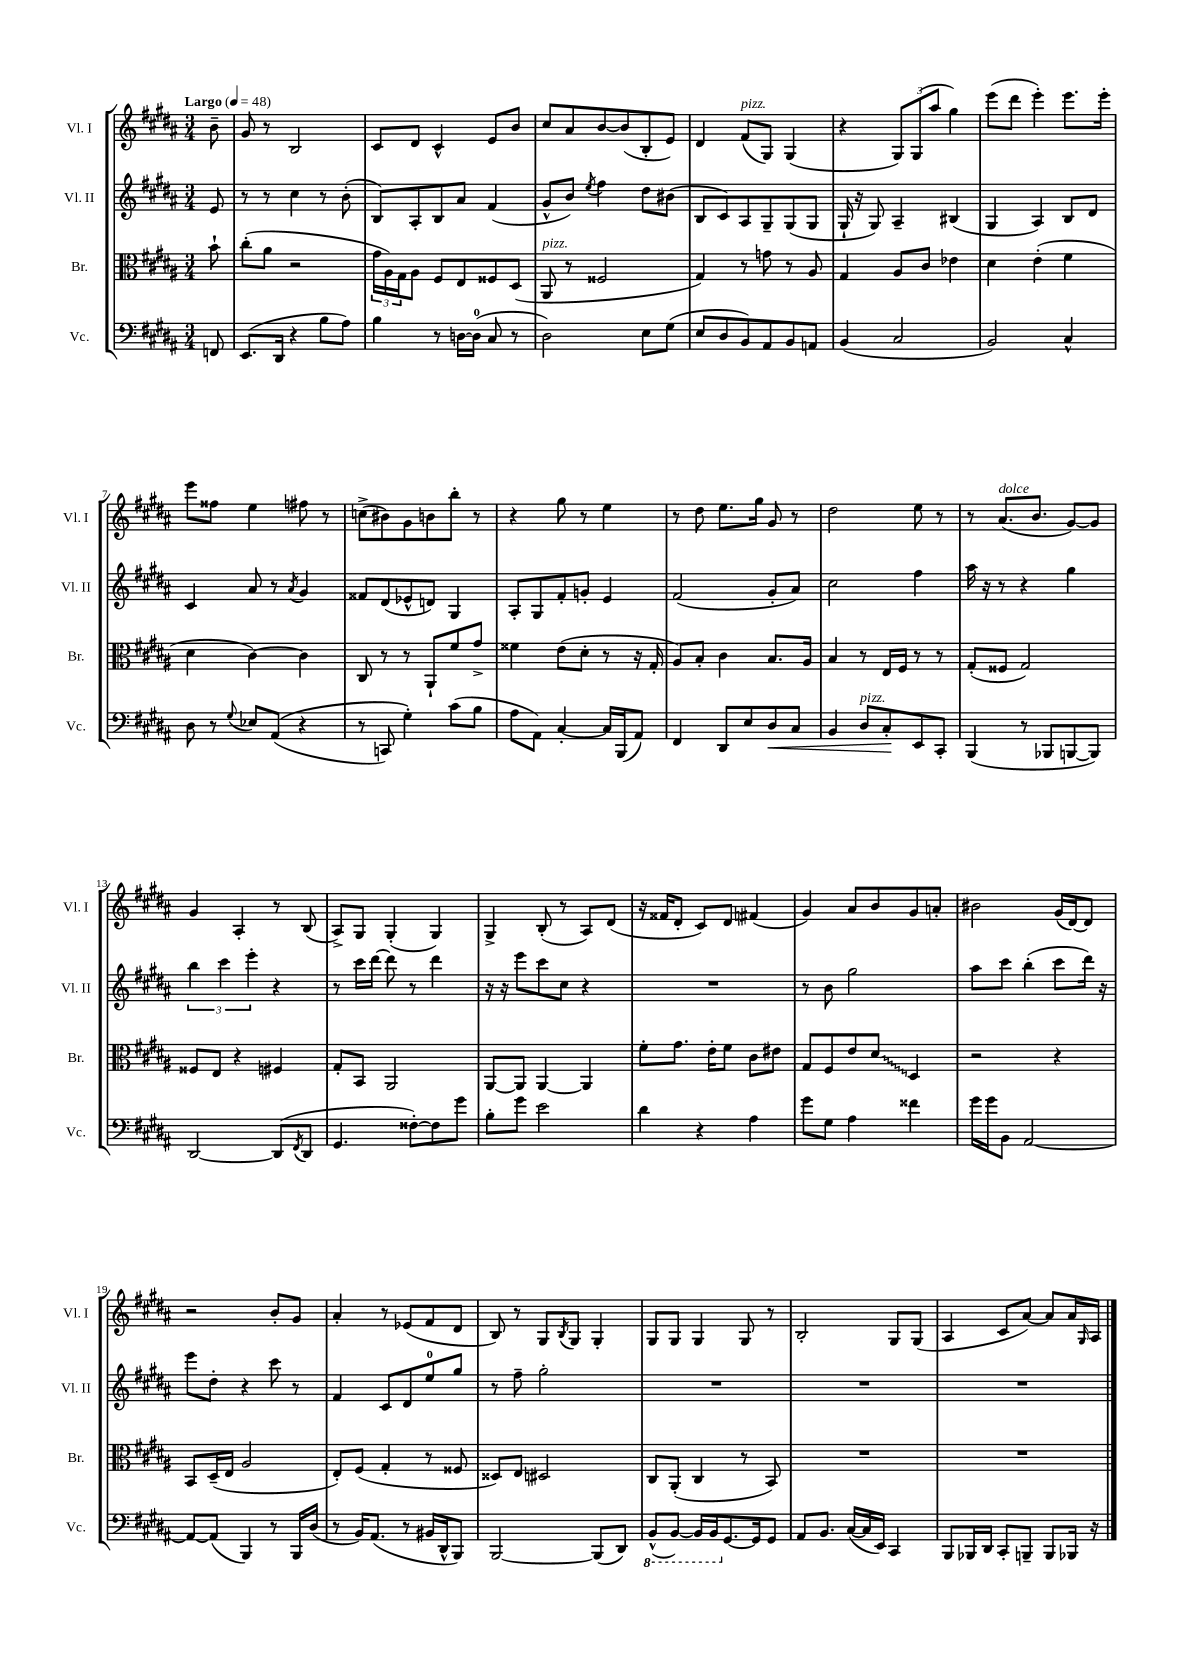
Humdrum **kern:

**kern	**kern	**kern	**kern
*staff4	*staff3	*staff2	*staff1
*clefF4	*clefC3	*clefG2	*clefG2
*k[f#c#g#d#a#]	*k[f#c#g#d#a#]	*k[f#c#g#d#a#]	*k[f#c#g#d#a#]
*M3/4	*M3/4	*M3/4	*M3/4
*MM48	*MM48	*MM48	*MM48
8FF	8b`	8e	8b~
=	=	=	=
(8.EE	(8cc#'	8r	8g#
.	8a#	8r	8r
16DD#	.	.	.
4r	2r	4cc#	2B
8B	.	8r	.
8A#)	.	(8b'	.
=	=	=	=
4B	24g#	8B)	8c#
.	24A#)	.	.
.	24G#	.	.
.	8A#	8A#'	8d#
8r	8F#	8B	4c#^^
[16D	8E	8a#	.
(16D]	.	.	.
8C#	8F##	(4f#	8e
8r	(8D#	.	8b
=	=	=	=
2D#)	8AA#	8g#^^	8cc#
.	8r	8b)	8a#
.	.	8qee	.
.	2F##	4ff#	[8b
.	.	.	(8b]
8E	.	8dd#	8B'
(8G#	.	(8b#	8e)
=	=	=	=
8E	4G#)	8B	4d#
8D#	.	8c#)	.
8BB)	8r	8A#	(8f#
8AA#	8g	8G#~	8G#)
8BB	8r	(8G#	(4G#
8AA	8A#	8G#	.
=	=	=	=
(4BB	4G#	16G#`	4r
.	.	16r	.
.	.	8G#)	.
2C#	8A#	4A#~	12G#)
.	.	.	(12G#
.	8c#	.	.
.	.	.	12aa#
.	4e-	(4B#	4gg#)
=	=	=	=
2BB)	4d#	4G#	(8eee
.	.	.	8ddd#
.	(4e'	4A#)	4eee')
4C#^^	4f#	8B	8.eee
.	.	8d#	.
.	.	.	16eee'
=	=	=	=
8D#	4d#	4c#	8eee
8r	.	.	8ff##
8qqG#	.	.	.
8E-	[4c#)	8a#	4ee
&((8AA#	.	8r	.
.	.	8qa#	.
4r	4c#]	4g#	8ff#
.	.	.	8r
=	=	=	=
8r	8C#	8f##	(8cc^
8CC)	8r	(8d#	8b#)
4G#'&)	8r	8e-^^	8g#
.	8AA#`	8d)	8b
(8c#	8f#	4G#	8bb'
8B	8g#^	.	8r
=	=	=	=
8A#	4f##	8A#'	4r
8AA#)	.	8G#	.
[4C#'	(8e	8f#'	8gg#
.	8d#'	8g'	8r
16C#]	8r	4e	4ee
(16BBB	.	.	.
8AA#)	16r	.	.
.	16G#'	.	.
=	=	=	=
4FF#	8A#)	(2f#	8r
.	8B'	.	8dd#
8DD#	4c#	.	8.ee
8E	.	.	.
.	.	.	16gg#
8D#	8.B	8g#'	8g#
8C#	.	8a#)	8r
.	16A#	.	.
=	=	=	=
4BB	4B	2cc#	2dd#
8D#	8r	.	.
8C#'	16E	.	.
.	16F#	.	.
8EE	8r	4ff#	8ee
8CC#'	8r	.	8r
=	=	=	=
(4BBB	(8G#'	16aa#	8r
.	.	16r	.
.	8F##	8r	(8.a#
8r	2G#)	4r	.
.	.	.	8.b
8BBB-	.	.	.
[8BBB	.	4gg#	[8g#)
8BBB])	.	.	8g#]
=	=	=	=
[2DD#	8F##	6bb	4g#
.	8E	.	.
.	.	6ccc#	.
.	4r	.	4A#'
.	.	6eee'	.
(8DD#]	4F#	4r	8r
8qFF#	.	.	.
8DD#	.	.	(8B
=	=	=	=
4.GG#	8G#'	8r	8A#^)
.	8BB	16ccc#	8G#
.	.	[16ddd#	.
.	2AA#	8ddd#]	(4G#'
[8F##')	.	8r	.
8F##]	.	4ddd#	4G#)
8g#	.	.	.
=	=	=	=
8B'	[8AA#	16r	4G#^
.	.	16r	.
8g#	8AA#]	8eee	.
2e	[4AA#	8ccc#	(8B'
.	.	8cc#	8r
.	4AA#]	4r	8A#)
.	.	.	(8d#
=	=	=	=
4d#	8f#'	2.r	16r
.	.	.	16f##
.	8.g#	.	8d#'
4r	.	.	8c#)
.	16e'	.	.
.	8f#	.	8d#
4A#	8c#	.	(4f#
.	8e#	.	.
=	=	=	=
8g#	8G#	8r	4g#)
8G#	8F#	8b	.
4A#	8e	2gg#	8a#
.	8d#	.	8b
4f##	4D#	.	8g#
.	.	.	8a'
=	=	=	=
16g#	2r	8aa#	2b#
16g#	.	.	.
8BB	.	8ccc#	.
[2AA#	.	(4bb'	.
.	4r	8ccc#	(16g#
.	.	.	[16d#)
.	.	16ddd#)	8d#]
.	.	16r	.
=	=	=	=
8AA#_	8BB	8eee	2r
(8AA#]	(16D#~	8dd#'	.
.	16E	.	.
4BBB)	2A#	4r	.
8r	.	8ccc#	8b'
16BBB	.	8r	8g#
(16D#	.	.	.
=	=	=	=
8r	8E')	4f#	4a#'
16BB)	(8F#	.	.
(8.AA#	.	.	.
.	4G#'	8c#	8r
8r	.	8d#	(8e-
16BB#	8r	8ee	8f#
16DD#^^	.	.	.
8BBB)	8F##	8gg#	8d#
=	=	=	=
[2BBB	8D##)	8r	8B)
.	8E	8ff#~	8r
.	2D#	2gg#'	8G#
.	.	.	8qB
.	.	.	8G#
(8BBB]	.	.	4G#'
8DD#)	.	.	.
=	=	=	=
(8BBB^^	8C#	2.r	8G#
[8BBB)	(8AA#'	.	8G#
16BBB]	4C#	.	4G#
16BBB	.	.	.
[8.GG#	.	.	.
.	8r	.	8G#
16GG#]	.	.	.
8GG#	8BB)	.	8r
=	=	=	=
8AA#	2.r	2.r	2B'
8.BB	.	.	.
([16C#	.	.	.
16C#]	.	.	.
16EE)	.	.	.
4CC#	.	.	8G#
.	.	.	(8G#
=	=	=	=
8BBB	2.r	2.r	4A#
16BBB-	.	.	.
16DD#	.	.	.
8CC#'	.	.	8c#
8BBB~	.	.	[8a#)
8BBB	.	.	8a#]
16BBB-	.	.	16a#
.	.	.	16qqG#
16r	.	.	16A#
==	==	==	==
*-	*-	*-	*-
